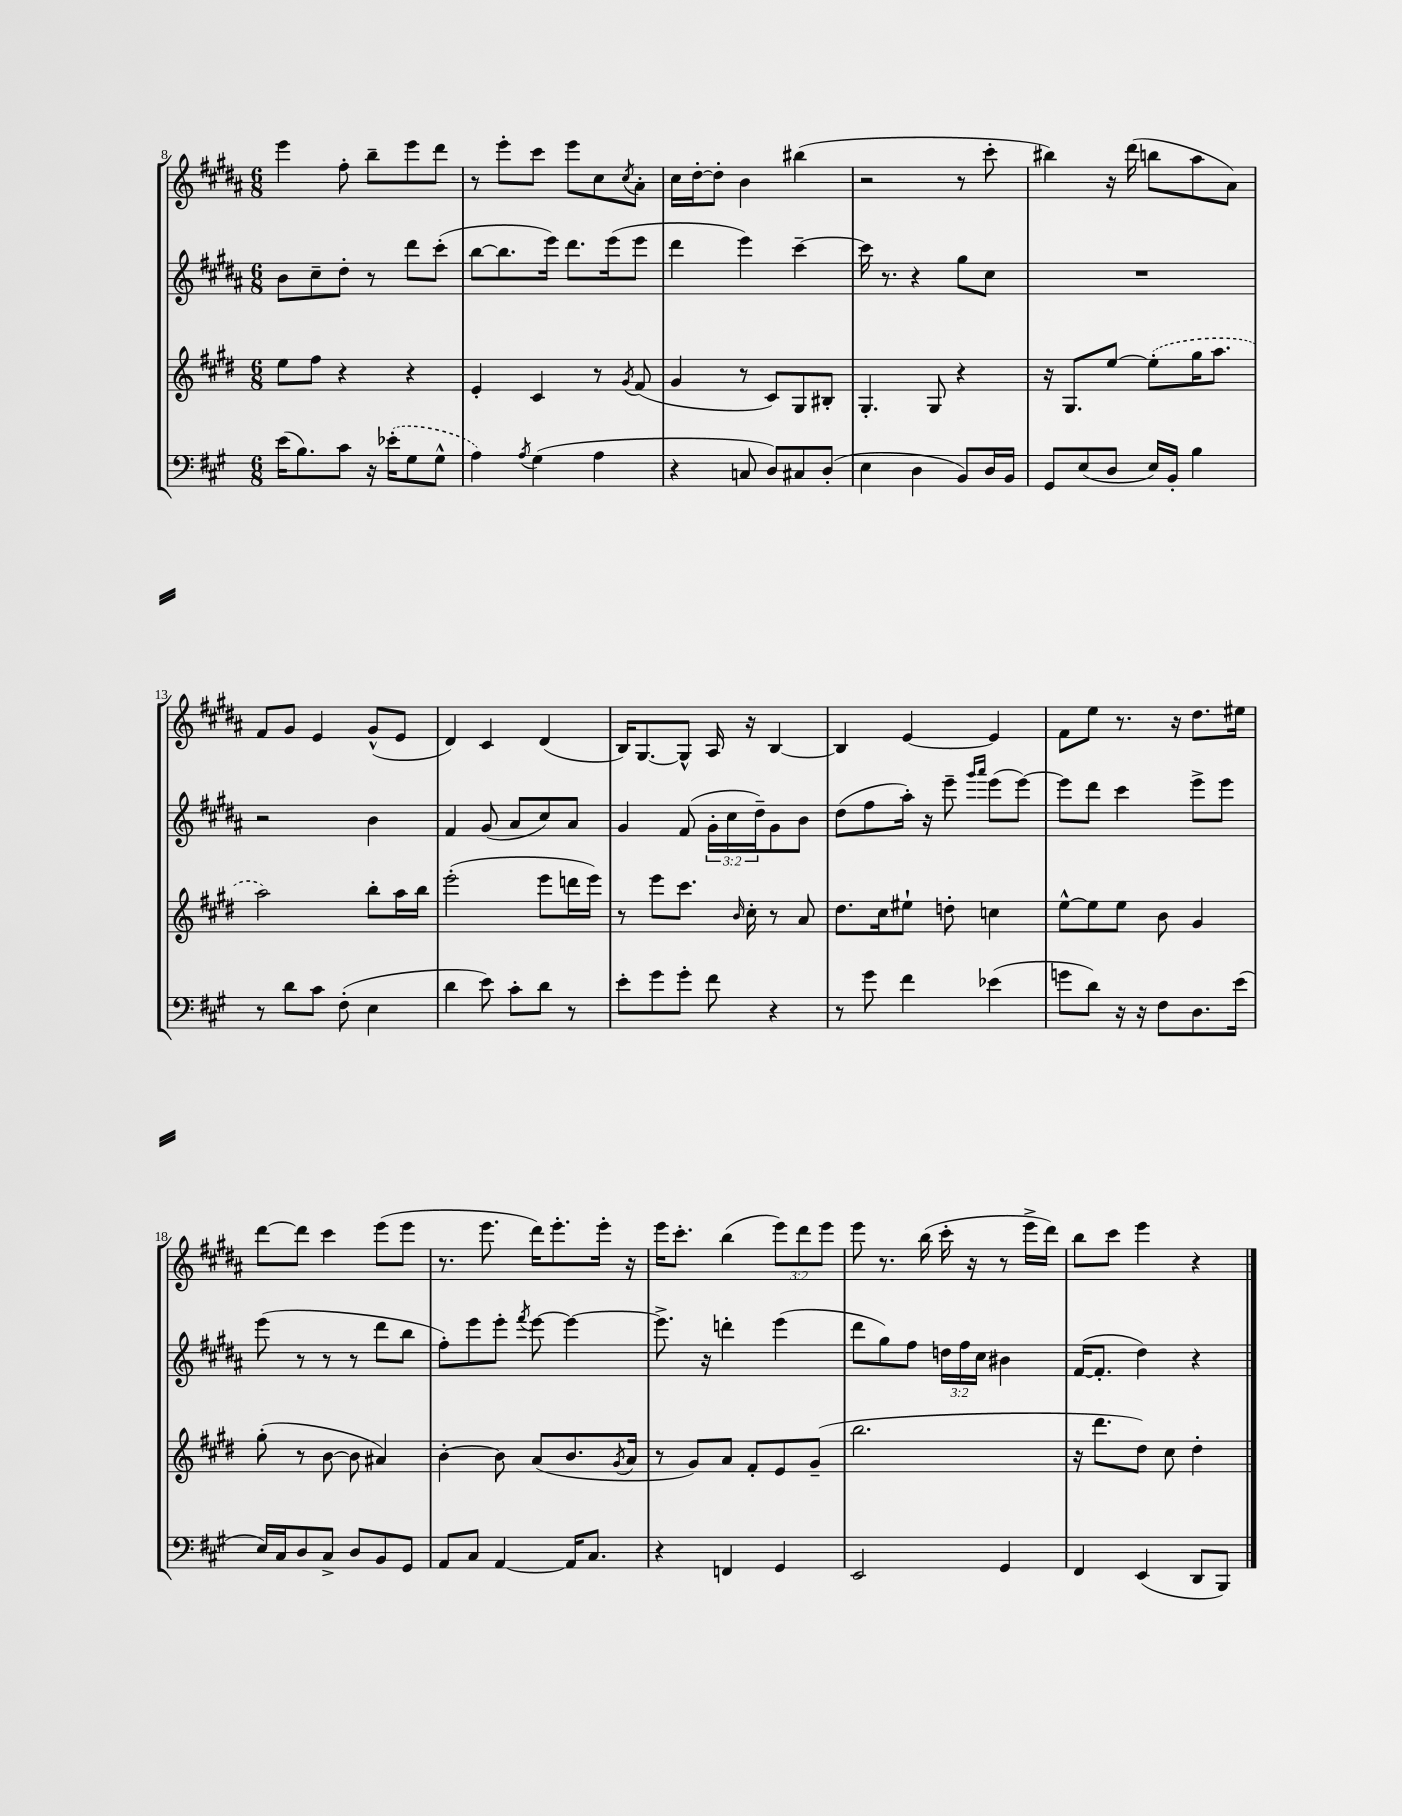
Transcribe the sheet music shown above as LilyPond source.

<<
\new StaffGroup <<
\new Staff = "s0" {
    \clef treble \key b \major \numericTimeSignature \time 6/8 \override Staff.TupletNumber.text = #tuplet-number::calc-fraction-text
    e'''4 fis''8-. b''8-- e'''8 dis'''8 |
    r8 e'''8-. cis'''8 e'''8 cis''8 \acciaccatura { cis''8 } ais'8-. |
    cis''16 dis''16~-. dis''8-. b'4 bis''4( |
    r2 r8 cis'''8-. |
    bis''4) r16 dis'''16( b''8 ais''8 ais'8) |
    fis'8 gis'8 e'4 gis'8-^( e'8 |
    dis'4) cis'4 dis'4( |
    b16) gis8.~ gis8-^ ais16 r16 b4~ |
    b4 e'4~ e'4 |
    fis'8 e''8 r8. r16 dis''8. eis''16 |
    dis'''8~ dis'''8 cis'''4 e'''8( e'''8 |
    r8. e'''8. dis'''16) e'''8.-. e'''16-. r16 |
    e'''16 cis'''8.-. b''4( \tuplet 3/2 { e'''8) dis'''8 e'''8 } |
    e'''8 r8. b''16( cis'''16-. r16 r8 e'''16-> dis'''16) |
    b''8 cis'''8 e'''4 r4 \bar "|." |
}
\new Staff = "s1" {
    \clef treble \key b \major \numericTimeSignature \time 6/8 \override Staff.TupletNumber.text = #tuplet-number::calc-fraction-text
    b'8 cis''8-- dis''8-. r8 dis'''8 cis'''8-.( |
    b''8~ b''8. e'''16) dis'''8. e'''16( e'''8 |
    dis'''4 e'''4) cis'''4~-- |
    cis'''16 r8. r4 gis''8 cis''8 |
    R2. |
    r2 b'4 |
    fis'4 gis'8( ais'8 cis''8) ais'8 |
    gis'4 fis'8( \tuplet 3/2 { gis'16-. cis''16 dis''16--) } gis'8 b'8 |
    dis''8( fis''8 ais''16-.) r16 e'''8-- \grace { gis'''16 ais'''16 } e'''8( e'''8~) |
    e'''8 dis'''8 cis'''4 e'''8-> e'''8 |
    e'''8( r8 r8 r8 dis'''8 b''8 |
    fis''8-.) e'''8 e'''8-. \acciaccatura { fis'''8 } e'''8~ e'''4~ |
    e'''8.-> r16 d'''4-. e'''4( |
    dis'''8 gis''8) fis''8 \tuplet 3/2 { d''16 fis''16 cis''16 } bis'4 |
    fis'16~( fis'8.-. dis''4) r4 \bar "|." |
}
\new Staff = "s2" {
    \clef treble \key e \major \numericTimeSignature \time 6/8
    e''8 fis''8 r4 r4 |
    e'4-. cis'4 r8 \acciaccatura { gis'8 } fis'8( |
    gis'4 r8 cis'8) gis8 bis8-. |
    gis4.-. gis8 r4 |
    r16 gis8. e''8~ \once \slurDashed e''8-.( gis''16 a''8. |
    a''2) b''8-. a''16 b''16 |
    e'''2-.( e'''8 d'''16 e'''16) |
    r8 e'''8 cis'''8. \grace { b'16 } cis''16-. r8 a'8 |
    dis''8. cis''16 eis''8-! d''8-. c''4 |
    e''8~-^ e''8 e''8 b'8 gis'4 |
    gis''8-.( r8 b'8~ b'8 ais'4) |
    b'4~-. b'8 a'8( b'8. \acciaccatura { gis'8 } a'16 |
    r8 gis'8) a'8 fis'8-. e'8 gis'8--( |
    b''2. |
    r16 dis'''8. dis''8) cis''8 dis''4-. \bar "|." |
}
\new Staff = "s3" {
    \clef bass \key a \major \numericTimeSignature \time 6/8
    e'16( b8.) cis'8 r16 \once \slurDashed ees'16-.( gis8 gis8-^ |
    a4) \acciaccatura { a8 } gis4( a4 |
    r4 c8 d8) cis8 d8-.( |
    e4 d4 b,8) d16 b,16 |
    gis,8 e8( d8 e16) b,16-. b4 |
    r8 d'8 cis'8 fis8-.( e4 |
    d'4 e'8) cis'8-. d'8 r8 |
    e'8-. gis'8 gis'8-. fis'8 r4 |
    r8 gis'8 fis'4 ees'4( |
    g'8 d'8) r16 r16 fis8 d8. e'16( |
    e16) cis16 d8 cis8-> d8 b,8 gis,8 |
    a,8 cis8 a,4~ a,16 cis8. |
    r4 f,4 gis,4 |
    e,2 gis,4 |
    fis,4 e,4( d,8 b,,8) \bar "|." |
}
>>
>>
\layout { \context { \Score currentBarNumber = #8 } }
